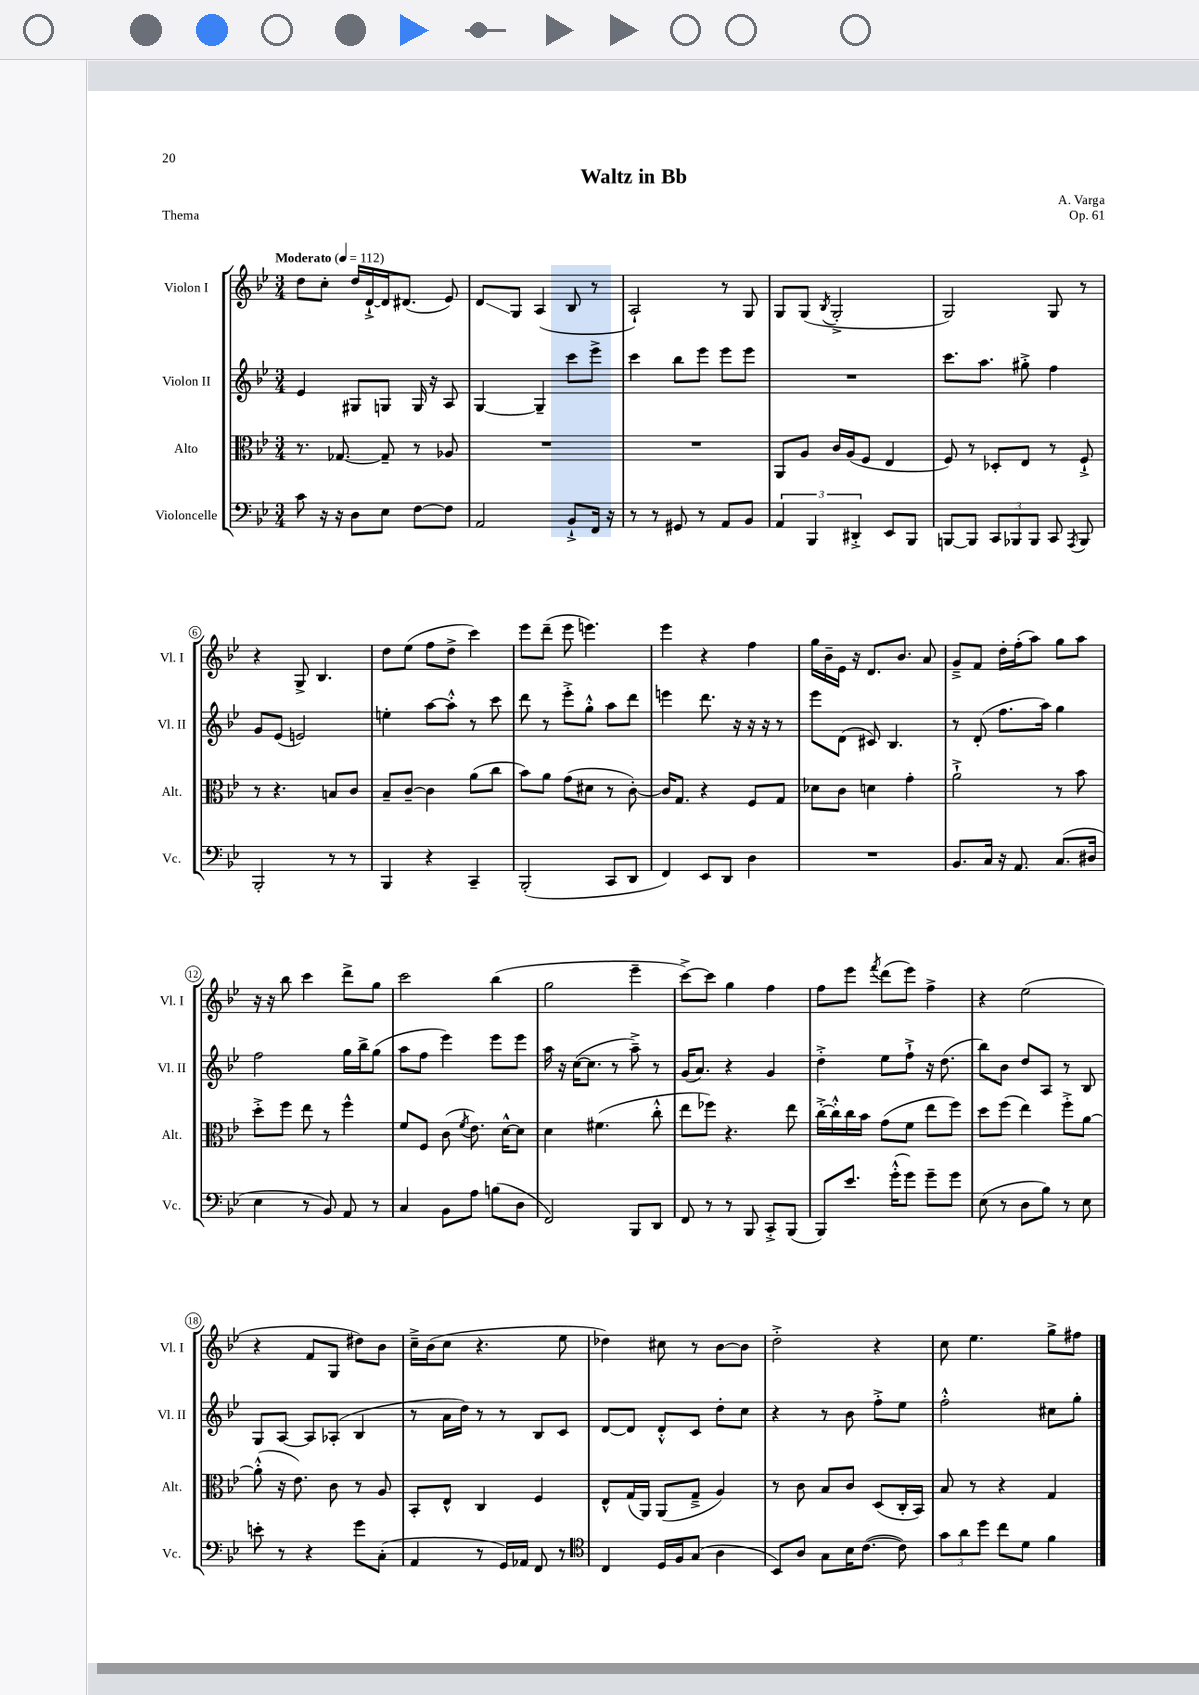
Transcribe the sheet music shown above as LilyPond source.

\header { title = "Waltz in Bb" composer = "A. Varga" opus = "Op. 61" piece = "Thema" }
<<
\new StaffGroup <<
\new Staff = "s0" \with { instrumentName = "Violon I" shortInstrumentName = "Vl. I" } {
    \clef treble \key bes \major \numericTimeSignature \time 3/4 \tempo "Moderato" 4 = 112
    \autoBeamOff d''8[ c''8]-. d''16[ d'16~-!-> d'16 dis'8.]( ees'8) |
    d'8[\glissando g8] a4( bes8 r8 |
    a2-!) r8 g8 |
    g8[ g8]( \acciaccatura { bes8 } g2-.-> |
    g2) g8 r8 |
    r4 g8-> bes4. |
    d''8[ ees''8]( f''8[ d''8]-> c'''4) |
    ees'''8[ d'''8]--( ees'''8 e'''4.) |
    ees'''4 r4 f''4 |
    g''16[ bes'16-- ees'16] r16 d'8.[ bes'8.] a'8 |
    g'8[---> f'8] d''16[-. f''16-.( a''8]) g''8[ a''8] |
    r16 r16 bes''8 c'''4 d'''8[-> g''8] |
    c'''2 bes''4( |
    g''2 ees'''4-- |
    c'''8[~->) c'''8] g''4 f''4 |
    f''8[ ees'''8] \acciaccatura { f'''8 } d'''8[( ees'''8]) f''4-> |
    r4 ees''2( |
    r4 f'8[ g8] dis''8[) bes'8] |
    c''16[---> bes'16( c''8] r4. ees''8 |
    des''4) cis''8 r8 bes'8[~ bes'8] |
    d''2-.-> r4 |
    c''8 ees''4. g''8[-> fis''8] \bar "|." |
}
\new Staff = "s1" \with { instrumentName = "Violon II" shortInstrumentName = "Vl. II" } {
    \clef treble \key bes \major \numericTimeSignature \time 3/4
    \autoBeamOff ees'4 gis8[ g8] g16 r16 a8 |
    g4~ g4-- c'''8[ ees'''8]-> |
    c'''4 bes''8[ ees'''8] ees'''8[ ees'''8] |
    R2. |
    c'''8.[ a''8.] gis''8-.-> f''4 |
    g'8[ ees'8]( e'2) |
    e''4-. a''8[~ a''8]-.-^ r8 c'''8 |
    d'''8 r8 ees'''8[-.-> g''8]-.-^ a''8[ d'''8] |
    e'''4 d'''8. r16 r16 r16 r8 |
    ees'''8[ d'8]( cis'8) bes4. |
    r8 d'8-.( f''8.[ a''16]) g''4 |
    f''2 g''16[ bes''16-> g''8]( |
    a''8[ f''8] ees'''4) ees'''8[ ees'''8] |
    a''16 r16 c''16[~( c''8.] r8 a''8--->) r8 |
    g'16[( a'8.]) r4 g'4 |
    d''4-.-> ees''8[ f''8]-!-> r16 d''8.( |
    bes''8[) bes'8] d''8[ a8] r8 bes8 |
    g8[ a8]~ a8[ aes8]-.( bes4 |
    r8 a'16[ d''16]) r8 r8 bes8[ c'8] |
    d'8[~ d'8] d'8[-.-^ c'8] d''8[-. c''8] |
    r4 r8 bes'8 f''8[-.-> ees''8] |
    f''2-.-^ cis''8[ g''8]-. \bar "|." |
}
\new Staff = "s2" \with { instrumentName = "Alto" shortInstrumentName = "Alt." } {
    \clef alto \key bes \major \numericTimeSignature \time 3/4
    \autoBeamOff r8. ges8.~ ges8-- r8 aes8 |
    R2. |
    R2. |
    a,8[ a8] c'16[ a16( f8] ees4 |
    f8) r8 des8[-. ees8] r8 f8-!-> |
    r8 r4. b8[ c'8] |
    bes8[-- c'8]~-- c'4 a'8[( c''8] |
    bes'8[) a'8] g'8[( dis'8] r8 c'8~-.) |
    c'16[ g8.] r4 f8[ g8] |
    des'8[ c'8] d'4 g'4-. |
    a'2-!-> r8 bes'8 |
    d''8[-.-> f''8] ees''8 r8 f''4-^ |
    f'8[ f8] c'8( \acciaccatura { f'8 } ees'8.) d'16[~-^ d'8] |
    d'4 fis'4.( c''8-.-^ |
    ees''8[ fes''8]) r4. ees''8 |
    c''16[~-.-> c''16-.-^ c''16 bes'16] g'8[( f'8] ees''8[ f''8]) |
    d''8[ f''8]( ees''4) f''8[-.-> a'8]~ |
    a'8-.-^( r16 ees'8.) c'8 r8 a8 |
    bes,8[-. ees8]-^ c4 f4 |
    ees8[-^ g16( a,16]) a,8[( g8]---> a4) |
    r8 c'8 bes8[ c'8] d8[( c16-. bes,16]) |
    bes8 r8 r4 g4 \bar "|." |
}
\new Staff = "s3" \with { instrumentName = "Violoncelle" shortInstrumentName = "Vc." } {
    \clef bass \key bes \major \numericTimeSignature \time 3/4
    \autoBeamOff c'8 r16 r16 d8[ ees8] f8[~ f8] |
    a,2 bes,8[-!-> f,16] r16 |
    r8 r8 gis,8 r8 a,8[ bes,8] |
    \tuplet 3/2 { a,4 bes,,4 dis,4-.-> } ees,8[ bes,,8] |
    b,,8[~ b,,8] \tuplet 3/2 { c,8[ bes,,8 bes,,8] } c,8 \acciaccatura { a,,8 } bes,,8 |
    bes,,2-. r8 r8 |
    bes,,4 r4 c,4-- |
    bes,,2-.( c,8[ d,8] |
    f,4) ees,8[ d,8] d4 |
    R2. |
    bes,8.[ c16] r16 a,8. c8.[( dis16] |
    ees4 r8 bes,8) a,8 r8 |
    c4 bes,8[ a8] b8[( d8] |
    f,2) bes,,8[ d,8] |
    f,8 r8 r8 bes,,8 c,8[-.-> bes,,8]( |
    bes,,8[) ees'8.] g'16[-.-^( g'8]) g'8[-- g'8] |
    ees8( r8 d8[ bes8]) r8 ees8 |
    e'8-. r8 r4 g'8[ c8]-.( |
    a,4 r8 g,16[) aes,16] f,8 r8 |
    \clef tenor c4 d16[ f16 g8]( a4 |
    bes,8[) a8] g8[ bes16 c'8.]~( c'8) |
    \tuplet 3/2 { g'8[ a'8 d''8] } c''8[ d'8] f'4 \bar "|." |
}
>>
>>
\layout { \context { \Score \override BarNumber.stencil = #(make-stencil-circler 0.1 0.3 ly:text-interface::print) } }
